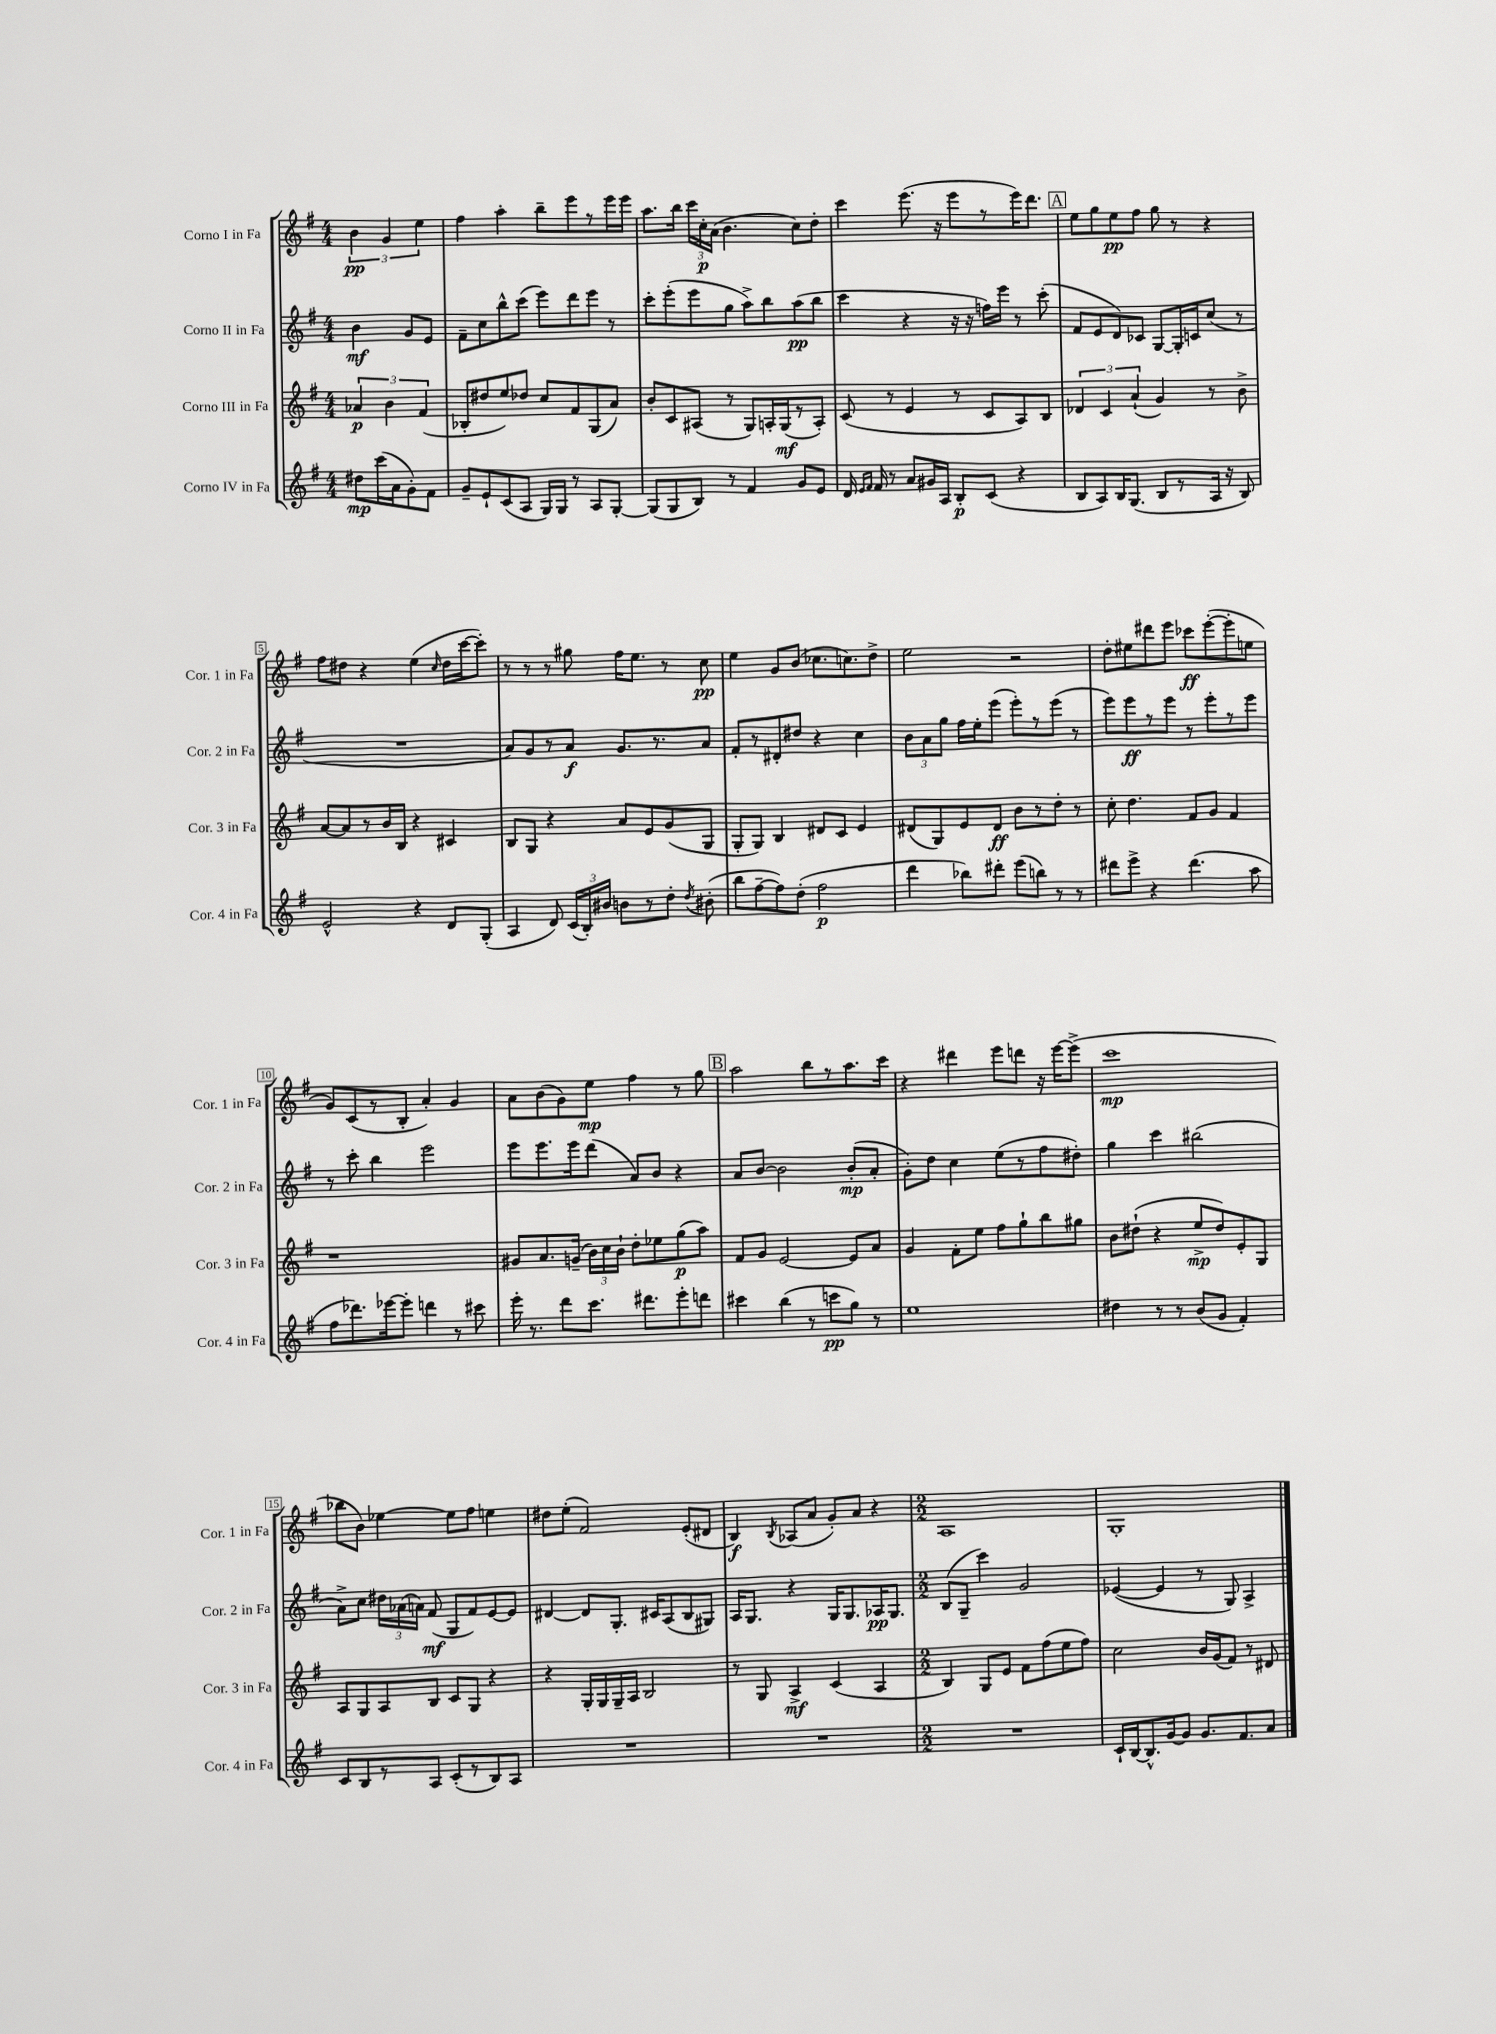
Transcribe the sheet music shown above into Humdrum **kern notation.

**kern	**kern	**kern	**kern
*staff4	*staff3	*staff2	*staff1
*clefG2	*clefG2	*clefG2	*clefG2
*k[f#]	*k[f#]	*k[f#]	*k[f#]
*M4/4	*M4/4	*M4/4	*M4/4
8dd#\L	6a-/	4b\	6b\
(16ccc\L	.	.	.
.	6b\	.	6g/
16a\J	.	.	.
8g'\)	.	8g/L	.
.	(6f#/	.	6ee\
8f#\J	.	8e/J	.
=	=	=	=
8g~/L	8B-'/L	8f#~\L	4ff#\
8e`/	8dd#/	8cc\	.
(8c/	8ee/)	8bb^^\	4aa'\
8A/J	8dd-/J	(8ccc\J	.
16G/LL)	8cc/L	8eee\L)	8bb~\L
16G/JJ	.	.	.
8r	8f#/	8ddd\	8eee\
8A/L	(8G/	8eee\J	8r
[8G'/J	8a/J)	8r	16eee\L
.	.	.	16eee\JJ
=	=	=	=
(8G/]L	8b'/L	8ccc'\L	8.aa\L
8G/	8c/	(8eee'\	.
.	.	.	16bb\Jk
8B/J)	(8A#/J	8eee\	24ccc\LL
.	.	.	24cc'\
.	.	.	(24a\JJ
8r	8r	8gg\J	4.b\
4f#/	8G/L)	8aa^\L)	.
.	16A'/L	8bb\	.
.	(16G/J	.	.
8g/L	8r	(8aa\	8cc\L)
8e/J	8A'/J)	8bb\J	8dd'\J
=	=	=	=
16d/	(8c/	4ccc\	4ccc\
16qqe/LL	.	.	.
16qqf#/JJ	.	.	.
16f#/	.	.	.
8r	8r	.	.
8a/L	4e/	4r	(8.eee\
16g#/L	.	.	.
16A/JJ	.	.	16r
8B'/L	8r	16r	8eee\L
.	.	16r	.
(8c/J	8c/L	16ff\LL)	8r
.	.	16eee\JJ	.
4r	8A/)	8r	16eee\K)
.	.	.	8.ddd\J
.	8B/J	(8ccc'\	.
=	=	=	=
8B/L	6d-/	8f#/L	8ee\L
8A/)	.	8e/	8gg\
.	6c/	.	.
16B/K	.	8d/)	8ee\
(8.G/J	.	.	.
.	(6a`/	.	.
.	.	8c-/J	8ff#\J
8B/L	4g/)	[8G/L	8gg\
8r	.	16G'/]L	8r
.	.	16c/J	.
16A/Jk	8r	(8cc/J	4r
16r	.	.	.
8B/)	8b^\	8r	.
=	=	=	=
2e^^/	[8a/L	1r	8ff#\L
.	8a/]	.	8dd#\J
.	8r	.	4r
.	16b/L	.	.
.	16B/JJ	.	.
4r	4r	.	(4ee\
.	.	.	16qqcc/
8d/L	4c#/	.	16dd#\LL
.	.	.	[16ccc\J
(8G'/J	.	.	8ccc'\]J)
=	=	=	=
4A/	8B/L	8a/L)	8r
.	8G/J	8g/	8r
8d/)	4r	8r	8r
(24c/LL	.	8a/J	8gg#\
24B'/)	.	.	.
24b#/JJ	.	.	.
8b\L	8a/L	8.g/L	16ff#\LK
.	.	.	8.ee\J
8r	8e/	.	.
.	.	8.r	.
8dd'\J	(8g/	.	8r
8qdd/	.	.	.
(8b#'\	8G/J	8a/J	8cc\
=	=	=	=
8bb\L	8G'/L	8f#'/L	4ee\
[8ff#~\	8G/J)	8r	.
8ff#\])	4B/	8d#'/	8g/L
(8dd'\J	.	8dd#/J	(8b/J
2ff#\	8d#/L	4r	8.cc-\L
.	8c/J	.	.
.	.	.	8.cc\)
.	4e/	4cc\	.
.	.	.	8dd^\J
=	=	=	=
4ddd\	(8d#/L	12b\L	2ee\
.	.	12a\	.
.	8G/)	.	.
.	.	12gg\J	.
8bb-\L)	8e/	16ff#\LL	.
.	.	16ee'\J	.
8ddd#'\J	8d#/J	(8eee\J	.
(8eee\L	8b\L	8eee'\L)	2r
8bb\J)	8r	8r	.
8r	8dd'\J	(8eee\J	.
8r	8r	8r	.
=	=	=	=
8ddd#\L	8cc'\	8eee\L)	8dd'\L
8eee^\J	4.dd\	8eee\	8ee#\
4r	.	8r	8ddd#\
.	.	8eee\J	8eee\J
(4.ddd#\	8f#/L	8r	8ccc-\L
.	8g/J	8eee'\L	([8eee'\
.	4f#/	8r	8eee'\]
8aa\	.	8eee\J	8ee\J
=	=	=	=
8ff#\L	1r	8r	8g/L)
8.ddd-\)	.	8ccc'\	(8c/
.	.	4bb\	8r
[16eee-\k	.	.	.
8eee-'\]J	.	.	8B'/J
4ddd\	.	2eee\	4a'/)
8r	.	.	4g/
8ccc#\	.	.	.
=	=	=	=
16eee'\	8g#/L	8eee\L	8a\L
8.r	.	.	.
.	8.a/	8.eee\	(8b\
8ddd\L	.	.	8g\)
.	(16g~/Jk	16eee\k	.
8.ccc\J	24b\LL)	(8ddd\J	8ee\J
.	24cc\	.	.
.	24b`\JJ	.	.
.	8dd'\L	8a/L)	4ff#\
8.ddd#\L	.	.	.
.	8ee-\	8b/J	.
8eee'\	(8gg\	4r	8r
8ddd\J	8aa\J)	.	8gg\
=	=	=	=
4ccc#\	8f#/L	8a/L	2aa\
.	8g/J	[8b/J	.
(4bb\	[2e/	2b\]	.
8r	.	.	8bb\L
8ccc\L	.	.	8r
8gg\J)	8e/]L	(8b'/L	8.aa\
8r	8a/J	8a'/J	.
.	.	.	16ccc\Jk
=	=	=	=
1ee	4g/	8g'\L)	4r
.	.	8dd\J	.
.	8f#'\L	4cc\	4ddd#\
.	8ee\J	.	.
.	8ff#\L	(8ee\L	8eee\L
.	8gg`\	8r	8ddd\J
.	8bb\	8ff#\	16r
.	.	.	[16eee\LK
.	8gg#\J	8dd#'\J)	(8eee^\]J
=	=	=	=
4dd#\	8b\L	4gg\	1ccc
.	(8dd#`\J	.	.
8r	4r	4ccc\	.
8r	.	.	.
(8b/L	8ee^/L	(2bb#\	.
8g/J	8dd#/)	.	.
4f#'/)	8e'/	.	.
.	8G/J	.	.
=	=	=	=
8c/L	8A/L	8a^\L)	8bb-\L
8B/	8G/	8cc\J	8b\J)
8r	8A/	24dd#\LL	[4ee-\
.	.	(24a-\	.
.	.	24a\JJ)	.
8A/J	8B/J	(8f#/	.
(8c'/L	8c/L	8G/L	8ee-\]L
8r	8G/J	8f#/)	8ff#\J
8B/)	4r	[8e/	4ee\
8A/J	.	8e/]J	.
=	=	=	=
1r	4r	[4d#/	8dd#\L
.	.	.	(8ee'\J
.	16G'/LL	8d#/]L	2f#/)
.	16G/	.	.
.	16G~/	8.G'/J	.
.	16A/JJ	.	.
.	2B/	.	.
.	.	16c#/LK	.
.	.	(8A/	.
.	.	8B/	(8e'/L
.	.	8G#/J)	8d#/J
=	=	=	=
1r	8r	16A/LK	4B/)
.	.	8.G/J	.
.	8G/	.	.
.	.	.	8qB/
.	4A^/	4r	(8A-/L
.	.	.	8a/J
.	(4c/	16G/LK	8g'/L)
.	.	8.G/	.
.	.	.	8a/J
.	4A/	16A-/K	4r
.	.	8.G/J	.
=	=	=	=
*M2/2	*M2/2	*M2/2	*M2/2
1r	4B/)	(8B/L	1A
.	.	8G~/J	.
.	8G/L	4ccc\)	.
.	8e/J	.	.
.	8f#\L	2g/	.
.	(8ff#\	.	.
.	8ee\	.	.
.	8ff#\J)	.	.
=	=	=	=
16c`/LL	2cc\	([4e-/	1G'
[16B/J	.	.	.
8.B^^/]	.	.	.
.	.	4e-/]	.
[16g/k	.	.	.
8g/]J	.	.	.
8.g/L	16b/LL	8r	.
.	(16g/J	.	.
.	8f#/J)	8G/)	.
8.f#/	.	.	.
.	8r	4A^/	.
8a/J	8d#/	.	.
==	==	==	==
*-	*-	*-	*-
